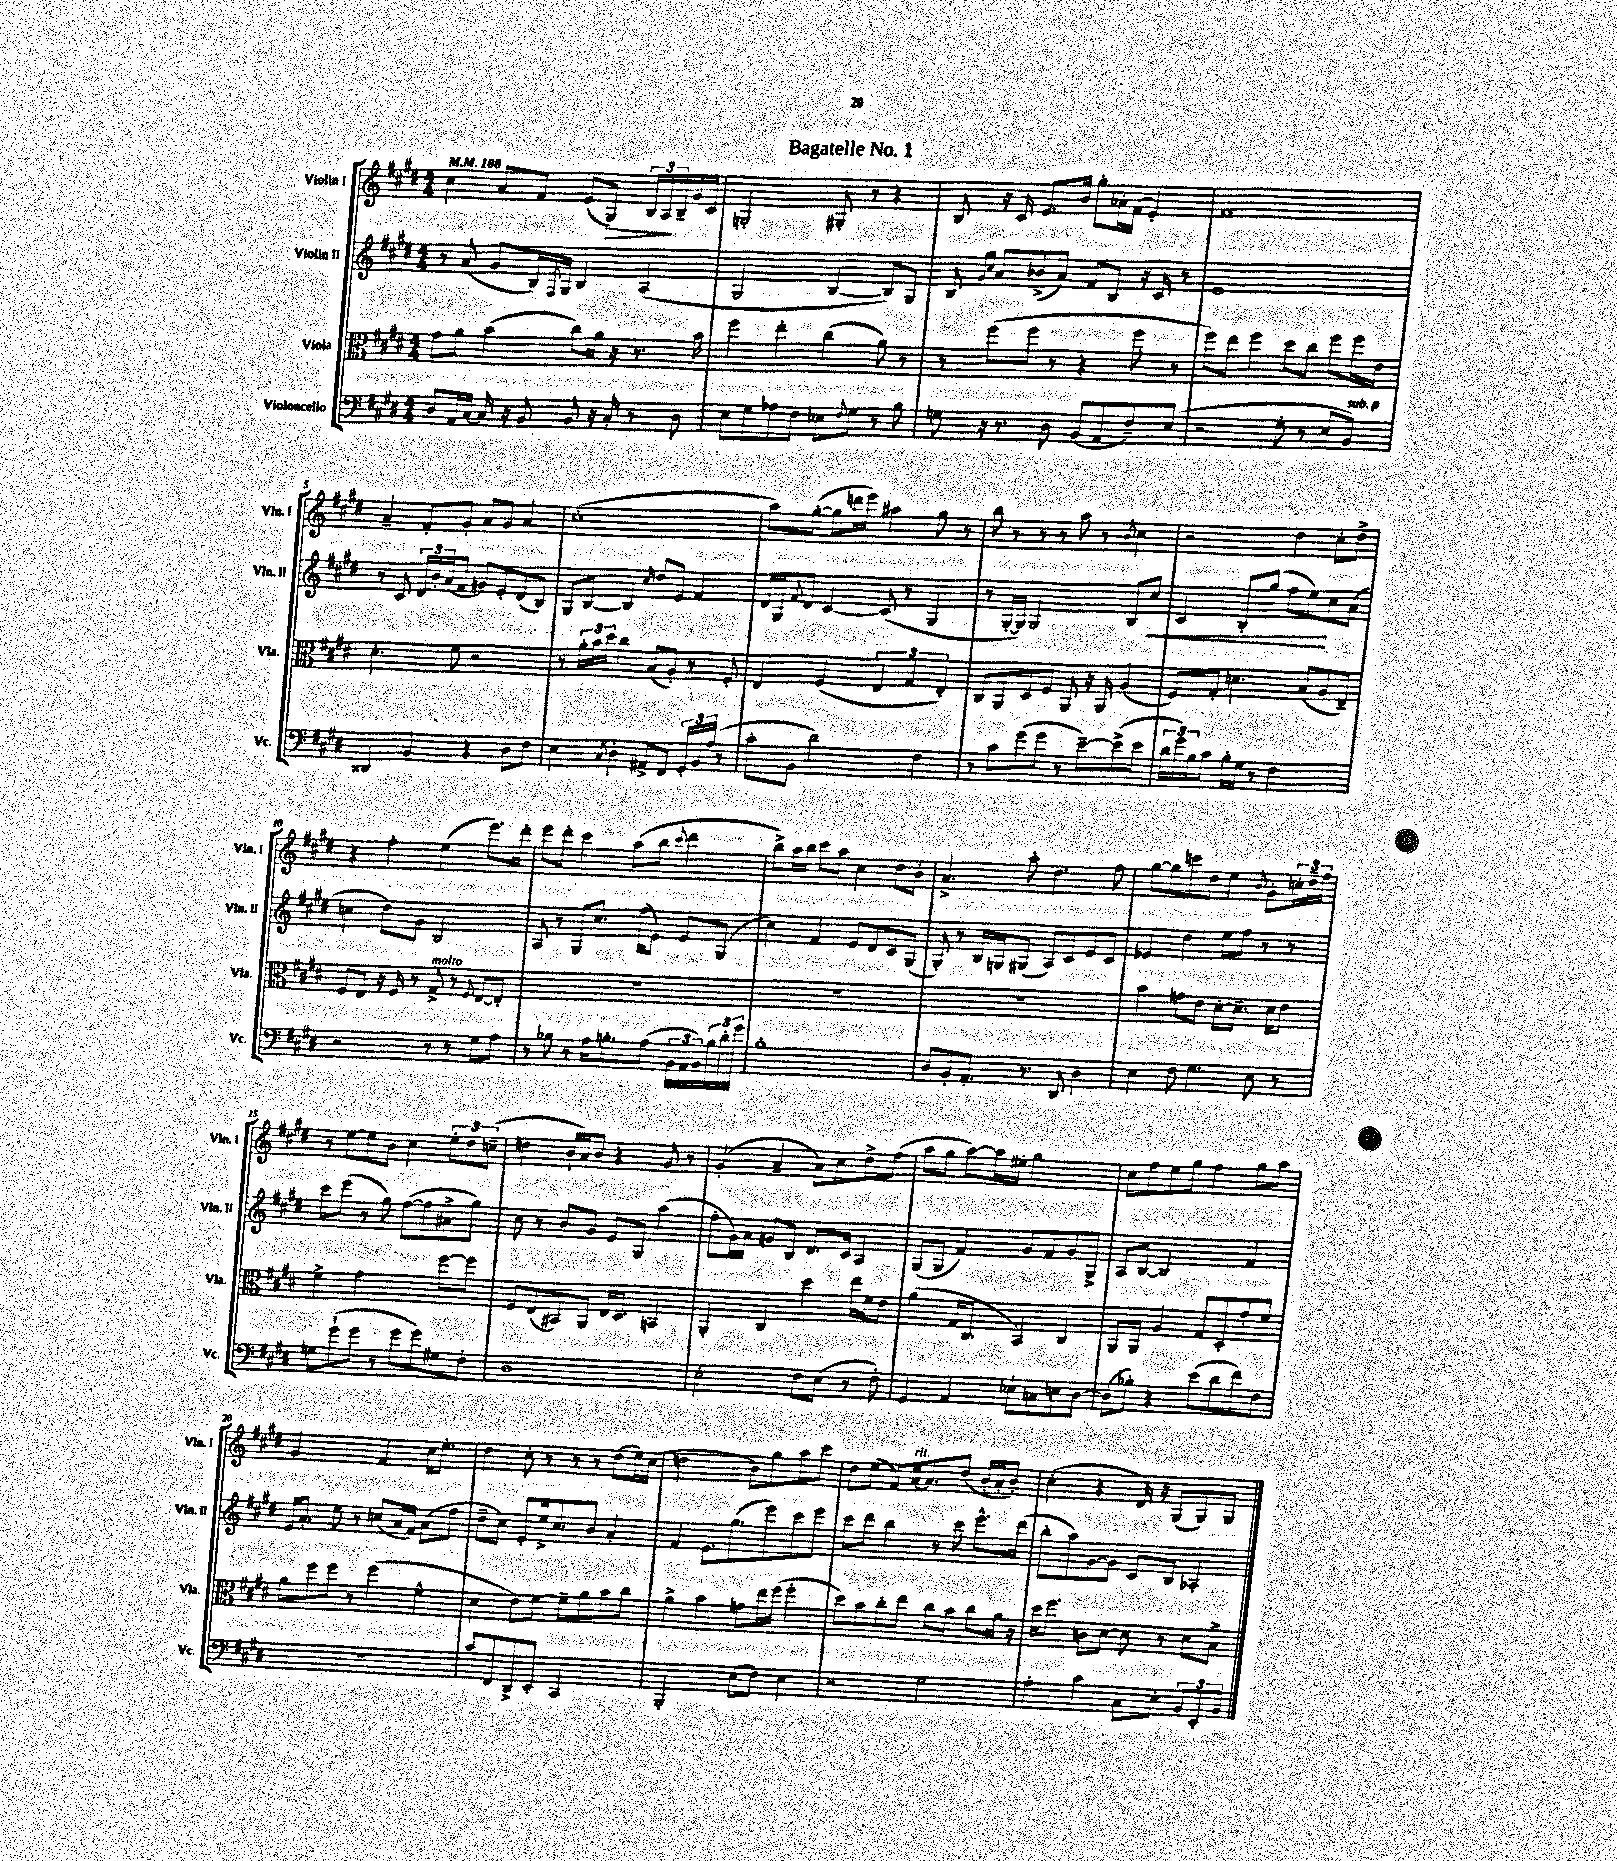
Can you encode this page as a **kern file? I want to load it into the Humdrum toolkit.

**kern	**kern	**kern	**kern
*staff4	*staff3	*staff2	*staff1
*clefF4	*clefC3	*clefG2	*clefG2
*k[f#c#g#d#]	*k[f#c#g#d#]	*k[f#c#g#d#]	*k[f#c#g#d#]
*M4/4	*M4/4	*M4/4	*M4/4
*MM108	*MM108	*MM108	*MM108
8D#	8g#	8r	4cc#
16AA	8a	(8a	.
[16C#	.	.	.
16C#]	(4b	8g#	8a
16r	.	.	.
8BB	.	16B)	8f#
.	.	8qF#	.
.	.	16G#	.
8BB	8cc#)	4B	(8e
16r	16a	.	8G#)
16C#'	16r	.	.
8r	8.r	(4A	24B
.	.	.	24A
.	.	.	24B~
8D#	.	.	16g#
.	16b	.	16c#
=	=	=	=
8E	4ff#	2G#	2G'
8G#	.	.	.
8A-	4ee'	.	.
8F#	.	.	.
8E-	(4cc#	[4B	8G#'
8qqF#	.	.	.
8G#	.	.	8r
8r	8a)	8B])	4r
8B	8r	8G#	.
=	=	=	=
8G	8r	8B	8B
.	.	16qqg#	.
.	.	16qqcc#	.
16r	(8ff#	8a	16r
8.r	.	.	16c#
.	8ff#	(8b-^	8.e
8D#	8r	8a)	.
.	.	.	16b
(8BB	4r	8f#	8gg#'
8AA	.	8B	16a-'
.	.	.	(16f#
8F#~)	8ff#	16r	4e')
.	.	16c#	.
(8E	8r	8r	.
=	=	=	=
2r	8ff#)	1e	1f#
.	8ee	.	.
.	4ff#	.	.
8G#'	8dd#	.	.
8r	8cc#	.	.
8E	8ff#	.	.
8BB)	16ff#	.	.
.	16e	.	.
=	=	=	=
4DD##	4.d#'	8r	4a~
.	.	8c#	.
4BB	.	24d#	8f#'
.	.	24b'	.
.	.	(24a	.
.	8f#	8f#	8g#'
4r	2r	8g)	8a
.	.	8e'	8g#
8D#	.	(8d#	4a
8F#	.	8B)	.
=	=	=	=
4E	8r	8G#	(1cc#'
.	24a'	[8B	.
.	24b	.	.
.	24dd#	.	.
8qC#	.	.	.
4D#'	4cc#	4B]	.
.	.	16qqcc#	.
8AA#^	(8B	8dd#	.
8FF#	8A')	8e	.
24GG#'	8r	4f#	.
24BB	.	.	.
(24A	.	.	.
8r	8F#'	.	.
=	=	=	=
8c#'	4E	16d#	8aa)
.	.	16G#	.
.	.	8qf#	.
8BB	.	8d#	([8gg#'
2d#)	(4F#	[4c#	8gg#]
.	.	.	16ddd
.	.	.	16eee)
.	6E	(8c#]	4aa#
.	.	8r	.
.	6G#	.	.
4F#	.	4G#	8gg#
.	6E')	.	.
.	.	.	8r
=	=	=	=
8r	8C#	8r	8bb
8c#	8AA	[16G#'	8r
.	.	16G#])	.
(8g#	8D#	2G#	8r
8g#	8F#	.	8r
8r	8AA	.	8aa
[8e~)	16r	.	8r
.	16AA	.	.
.	.	.	8qb
(8e^]	(4A	8B	4cc#
8e	.	8cc#	.
=	=	=	=
24d#	8F#)	4c#	2r
24g#)	.	.	.
24B	.	.	.
8c#	8G#'	.	.
16B'	4.d	8B'	.
16G#	.	.	.
8r	.	(8gg#	.
2F#	.	8ff#	4dd#
.	(8B	8ee)	.
.	8A	8cc#	8cc#'
.	8E~)	(8a	8dd#^
=	=	=	=
2r	8F#	4cc	4r
.	8E	.	.
.	16r	8dd#)	4ff#'
.	16F#	.	.
.	8r	8g#	.
8r	8G#^	2B	(4ee
8r	8r	.	.
.	8qqF#	.	.
8G#	[8E	.	8.eee)
8A	8E']	.	.
.	.	.	16ddd#'
=	=	=	=
8r	1r	8A	8eee
8B-	.	8r	8ddd#'
8r	.	8G#	4ccc#
16A	.	8.cc#	.
8.B'	.	.	.
.	.	.	(8aa
.	.	(16ff#	.
(8A	.	8e)	8bb
.	.	.	8qqccc#
24BB	.	8e	4ddd#
24AA	.	.	.
24BB)	.	.	.
24B	.	(8G#	.
24d#'	.	.	.
24g#	.	.	.
=	=	=	=
1B'	1r	4cc#)	8bb^)
.	.	.	16aa
.	.	.	16bb
.	.	4f#	8ccc#
.	.	.	8aa
.	.	8e	4cc#
.	.	8d#	.
.	.	8c#	8dd#
.	.	(8G#	8b'
=	=	=	=
8D#	1r	8G#')	4.a^
8BB'	.	8r	.
8.AA'	.	16B	.
.	.	16G	.
.	.	(8G#	8aa'
8.r	.	.	.
.	.	8A)	4.dd#
8DD#	.	8c#	.
4D#	.	8e	.
.	.	8c#	8ff#
=	=	=	=
4E	4b	4e-	[8gg#
.	.	.	8gg#]
8F#	8g	4dd#	8ccc
4.G#	8e	.	8dd#
.	[8d#'	8ee	4ee
.	8.d#~]	8ff#	.
.	.	.	8qqb
8E	.	8r	8g#'
.	16d#	.	.
8r	8e	8r	24cc'
.	.	.	24dd#~
.	.	.	24ff#
=	=	=	=
8G	4f#^	8ccc#	8r
(8g#`	.	(8eee	[8ee
8g#	2g#	8r	8ee]
8r	.	8gg#)	8b
8g#	.	([8ff#	4cc#
8g#)	.	8ff#]	.
8G#	[8ff#	8a#^	12ee'
.	.	.	12dd#
8F#'	8ff#]	8gg#)	.
.	.	.	(12cc~
=	=	=	=
1D#	8F#	8cc#	4dd
.	(8E	8r	.
.	8BB#)	8b	16b`
.	.	.	16a)
.	8AA	8g#	8b
.	16E	8e	4r
.	8.D#	.	.
.	.	8G#	.
.	4BB	(4aa	8g#
.	.	.	8r
=	=	=	=
2E'	4AA'	8ff#'	(4g#'
.	.	16g#)	.
.	.	16a	.
.	4C#	8g	4a~
.	.	8B	.
8F#	4dd#	8.d#	8a)
(8E	.	.	8cc#
.	.	16c#	.
8r	16ee	4A	8dd#^
.	16f#	.	.
8F#')	8e	.	(8ff#
=	=	=	=
4GG#	(4a	(8G#	8aa
.	.	8G#	8gg#
4AA	16G#	4f#)	[8aa)
.	8.C#	.	.
.	.	.	16aa]
.	.	.	16ee#'
8E-`	4BB)	8g#	2gg#
8C	.	8f#	.
8E	4C#	8g#	.
[8D#	.	8G#^	.
=	=	=	=
(8D#]	8AA	8A	8cc#
8B-')	8AA	[8B	8ff#
4r	4A	2B]	8ee
.	.	.	8gg#
(8e	8G#	.	4ff#
8d#	8D#'	.	.
8f#)	8g#'	4f#	8gg#
8F#	8f#	.	8aa
=	=	=	=
1r	8a	16e	2g#
.	.	8.a'	.
.	8ff#	.	.
.	8ff#	8ee	.
.	8r	8r	.
.	(4ff#	(8cc	4f#
.	.	16a	.
.	.	16f#)	.
.	4f#^^	(8a	16cc#
.	.	.	8.ee'
.	.	8ff#	.
=	=	=	=
8c#	4d#	8dd#~	4dd#
8FF#	.	8cc#)	.
8DD#^	8e)	8e'	8cc#'
8EE'	[8f#	16ee^	8r
.	.	8.cc#	.
2CC#	8f#~]	.	8r
.	8a	8b	8r
.	8b	4a'	(8dd#
.	8cc#	.	16ee)
.	.	.	(16cc#
=	=	=	=
2BBB'	4a^	4f#	2dd
.	4b	8.e	.
.	.	(8.gg#	.
(8E	8g	.	8b)
8F#)	16ee	8eee)	8gg#
.	(16ff#	.	.
4E	4ff#'	8ccc#	8aa
.	.	8eee	8ccc#
=	=	=	=
2r	8dd#)	8ccc#	8dd#
.	8b	8ddd#	(8ee
.	8cc#'	4bb	8f#)
.	8ee	.	[16a
.	.	.	8.a]
2G#	8cc#	8r	.
.	8b	8ccc#	(8dd#
.	8cc#	8.eee^^	16b'
.	.	.	16a'
.	16a	.	8b')
.	16r	(16ddd#	.
=	=	=	=
4A'	16dd#	8bb'	(4cc#'
.	8.ff#	.	.
.	.	8aa)	.
4c#	8c	[8g#	4r
.	[8d#	8g#]	.
8C#	8d#]	8c#	16d#)
.	.	.	16r
8E'	8r	8B	(8G#
12BB	8d#	4A-'	8G#)
12EE'	.	.	.
.	8B^	.	8G#
12BB	.	.	.
==	==	==	==
*-	*-	*-	*-
